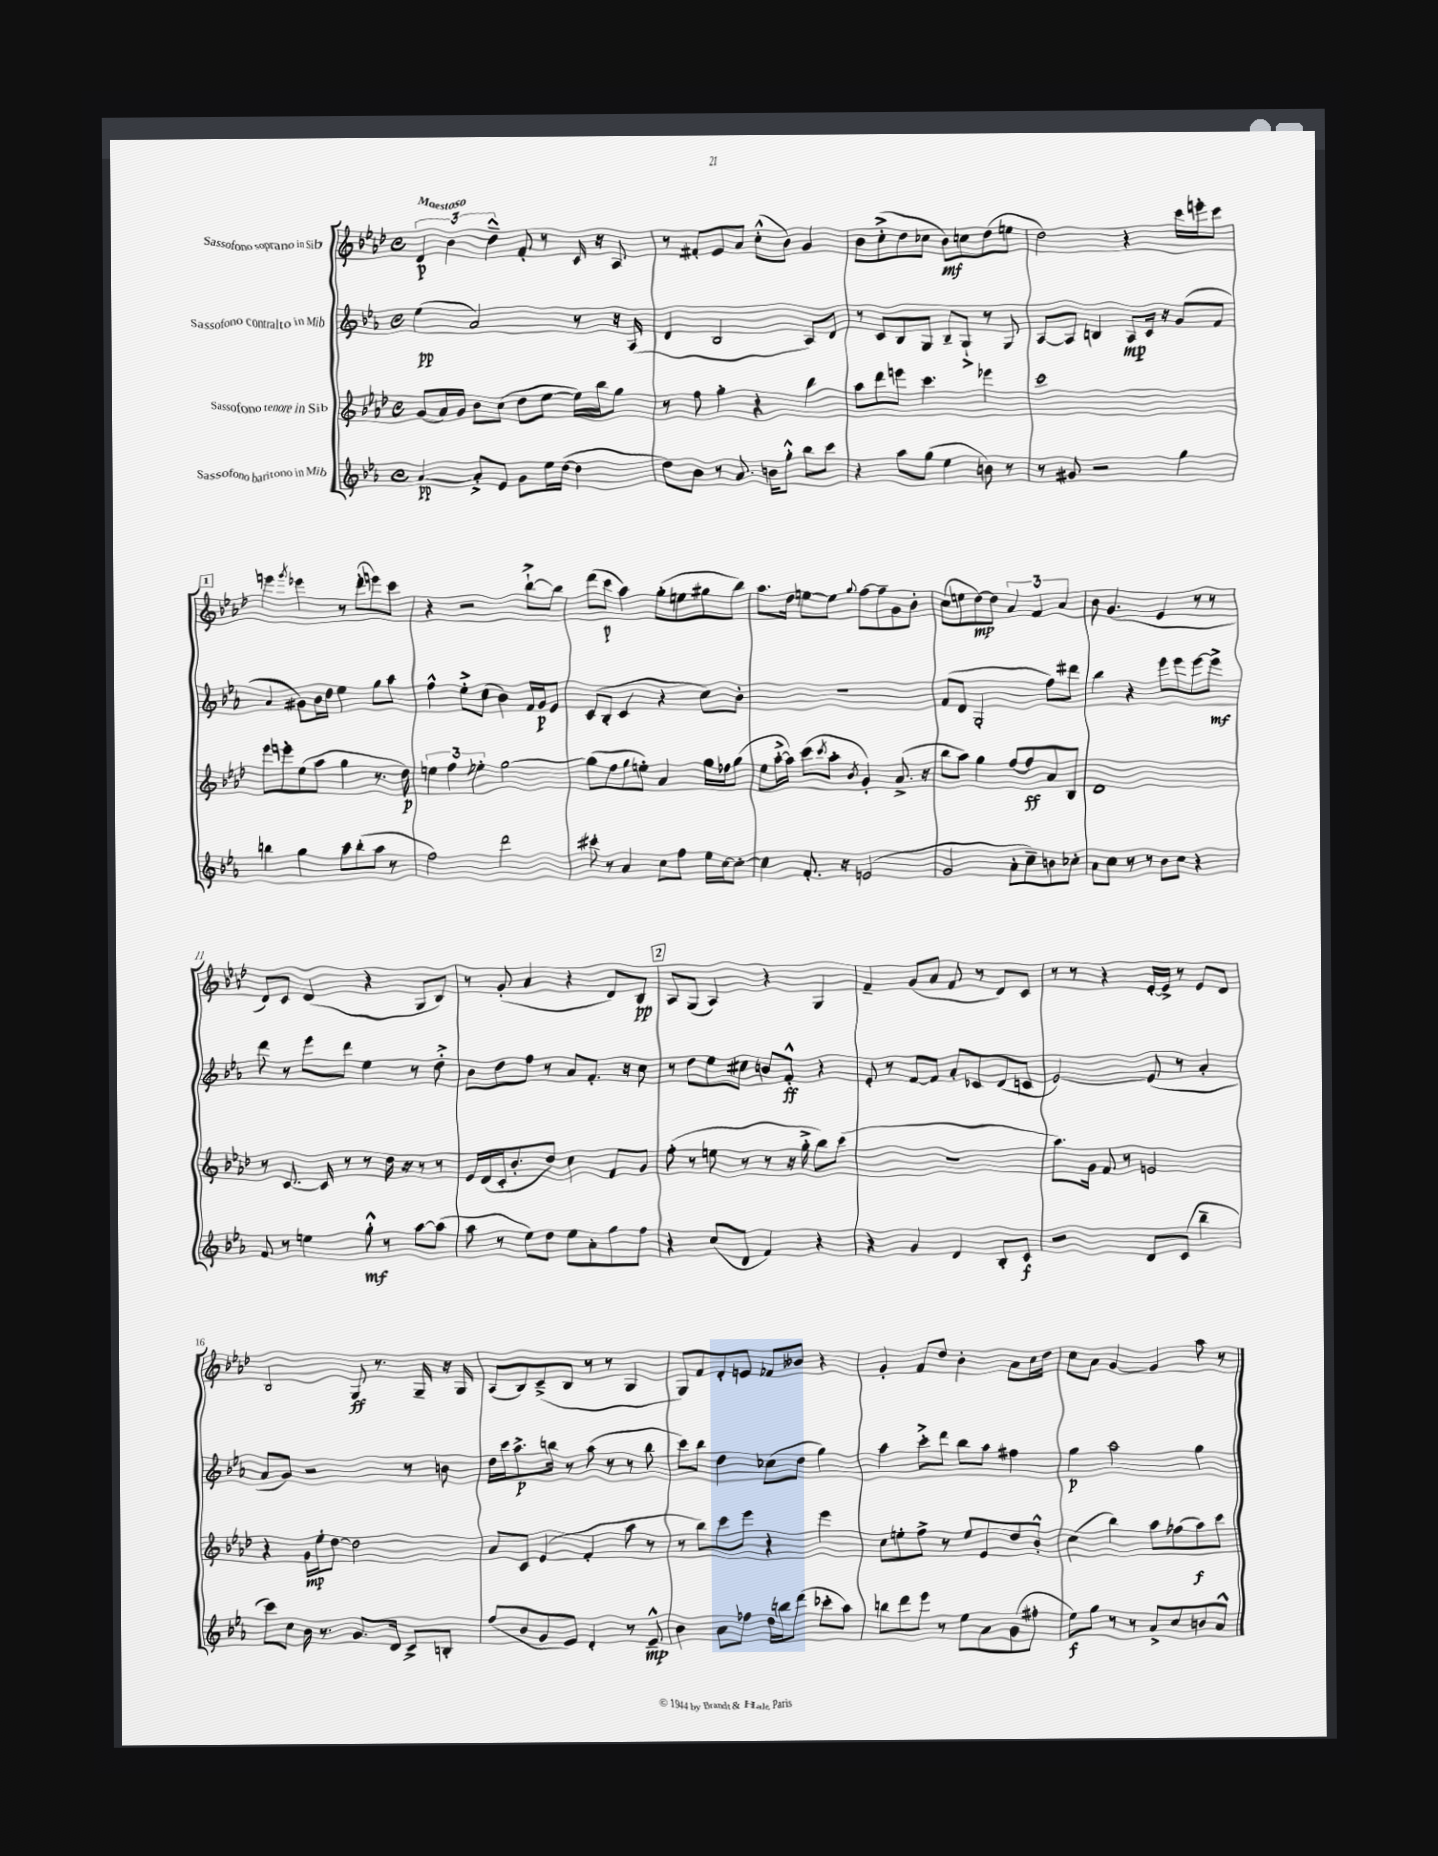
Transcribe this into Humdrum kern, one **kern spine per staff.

**kern	**dynam	**kern	**dynam	**kern	**dynam	**kern	**dynam
*part4	*part4	*part3	*part3	*part2	*part2	*part1	*part1
*staff4	*staff4	*staff3	*staff3	*staff2	*staff2	*staff1	*staff1
*I"Sassofono baritono in Mib	*	*I"Sassofono tenore in Sib	*	*I"Sassofono contralto in Mib	*	*I"Sassofono soprano in Sib	*
*clefG2	*	*clefG2	*	*clefG2	*	*clefG2	*
*k[b-e-a-]	*	*k[b-e-a-d-]	*	*k[b-e-a-]	*	*k[b-e-a-d-]	*
*M4/4	*	*M4/4	*	*M4/4	*	*M4/4	*
*met(c)	*	*met(c)	*	*met(c)	*	*met(c)	*
=1	=1	=1	=1	=1	=1	=1	=1
!	!	!	!	!	!	!LO:TX:a:B:t=Maestoso	!
[4a-/	pp	(8g/L	.	(4ee-\	pp	6d-/	p
.	.	16a-/L)	.	.	.	.	.
.	.	.	.	.	.	6b-\	.
.	.	16g/JJ	.	.	.	.	.
8a-'^/L]	.	8b-\L	.	2a-/)	.	.	.
.	.	.	.	.	.	6dd-~^^\	.
8e-/J	.	(8cc\J	.	.	.	.	.
8g\L	.	8dd-\L	.	.	.	8f'/	.
16ee-\L	.	[8ee-\J	.	.	.	8r	.
([16dd\JJ	.	.	.	.	.	.	.
4dd\]	.	16ee-\LL])	.	8r	.	16c/	.
.	.	16bb-\J	.	.	.	16r	.
.	.	8gg\J	.	16r	.	8A-/	.
.	.	.	.	(16A-/	.	.	.
=2	=2	=2	=2	=2	=2	=2	=2
8dd\L)	.	8r	.	4d/	.	8r	.
8b-\J	.	8ff\	.	.	.	8f#X'/L	.
8r	.	4gg'\	.	2B-/	.	8e-/	.
8.a-/	.	.	.	.	.	8a-/J	.
.	.	4r	.	.	.	(8cc'^^\L	.
16bn\KL	.	.	.	.	.	.	.
8gg'^^\J	.	.	.	.	.	8b-\J)	.
8bb-\L	.	4bb-\	.	8A-/L)	.	4g/	.
8ccc\J	.	.	.	8d/J	.	.	.
=3	=3	=3	=3	=3	=3	=3	=3
4r	.	8aa-\L	.	8r	.	8b-\L	.
.	.	8ddd-\	.	8c/L	.	(8cc'^\	.
8aa-\L	.	8eeen\J	.	8B-/	.	8dd-\	.
(8gg\J	.	4.ccc\	.	8G/J	.	8cc-X\J	.
4ee-\	.	.	.	8B-~/L	.	8b-\L)	mf
.	.	.	.	8G`^/J	.	8ccn\	.
8bn\)	.	4eee-X\	.	8r	.	(8dd-\	.
8r	.	.	.	8G/	.	8een\J	.
=4	=4	=4	=4	=4	=4	=4	=4
8r	.	1ccc	.	[8A-/L	.	2dd-\)	.
8g#X/	.	.	.	8A-/J]	.	.	.
2r	.	.	.	4Bn/	.	.	.
.	.	.	.	8A-/L	mp	4r	.
.	.	.	.	16c/Jk	.	.	.
.	.	.	.	16r	.	.	.
4gg\	.	.	.	(8g/L	.	16ccc\LL	.
.	.	.	.	.	.	16eeen'\J	.
.	.	.	.	8f/J	.	8ccc\J	.
!!LO:LB:g=z
!!LO:REH:place=s1:t=1
=5	=5	=5	=5	=5	=5	=5	=5
4bbn\	.	8eee-\L	.	4a-/	.	4eeen\	.
.	.	8eeen'\	.	.	.	.	.
.	.	.	.	.	.	8qggg/	.
4gg\	.	(8ee-\	.	8g#X\L)	.	4eee-X\	.
.	.	8aa-\J	.	16b-\L	.	.	.
.	.	.	.	16dd\JJ	.	.	.
8aa-\L	.	4gg\	.	4ee-\	.	8r	.
(8bb'\	.	.	.	.	.	(8ddd-'\L	.
8aa-\J	.	8.r	.	8gg\L	.	8eeen\)	.
8r	.	.	.	8aa-\J	.	8ccc\J	.
.	.	16dd-\)	p	.	.	.	.
=6	=6	=6	=6	=6	=6	=6	=6
2ff\)	.	6een\	.	4ff^^\	.	4r	.
.	.	6ff\	.	.	.	.	.
.	.	.	.	8ee-'^\L	.	2r	.
.	.	6ee-X'\	.	.	.	.	.
.	.	.	.	(8cc\J	.	.	.
2ddd\	.	[2gg\	.	4b-\)	.	.	.
.	.	.	.	16f/LL	.	[8bb-`^\L	.
.	.	.	.	16g/J	p	.	.
.	.	.	.	8e-/J	.	8bb-\J]	.
=7	=7	=7	=7	=7	=7	=7	=7
8ccc#X'\	.	(8gg\L]	.	(8c/L	.	(8ddd-\L	.
8r	.	8ff\	.	8B-'/J	.	8ccc\J	p
4a-/	.	8gg\	.	4c/	.	4aa-\)	.
.	.	8een'\J)	.	.	.	.	.
8cc\L	.	4a-/	.	4r	.	(8gg'\L	.
8ff\J	.	.	.	.	.	8een\	.
16ee-\LL	.	16gg\LL	.	8cc\L)	.	8gg#X\	.
[16cc\J	.	16ff-X\J	.	.	.	.	.
8cc'\J_	.	(8gg\J	.	8b-'\J	.	8bb-\J)	.
=8	=8	=8	=8	=8	=8	=8	=8
4cc\]	.	8ee-\L	.	1r	.	8.aa-\L	.
.	.	[16aa-'^\L	.	.	.	.	.
.	.	16aa-\JJ])	.	.	.	16dd-\Jk	.
8.f'/	.	(8ccc\L	.	.	.	[8een\L	.
.	.	8qccc/	.	.	.	.	.
.	.	8aa-'\J	.	.	.	8ee\J]	.
16r	.	.	.	.	.	.	.
.	.	8qb-/	.	.	.	8qqgg/	.
(2en/	.	4g'/)	.	.	.	[8ff\L	.
.	.	.	.	.	.	8ff~\]	.
.	.	(8.a-^/	.	.	.	8g\	.
.	.	.	.	.	.	8b-'\J	.
.	.	16r	.	.	.	.	.
=9	=9	=9	=9	=9	=9	=9	=9
2g/	.	8bb-\L	.	(8f/L	.	(8cc\L	.
.	.	8aa-\J)	.	8d/J	.	8een\	.
.	.	4gg\	.	2G'/	.	[8dd-\)	mp
.	.	.	.	.	.	8dd-\J]	.
8a-'\L	.	[8ff/L	.	.	.	6a-/	.
8cc~\)	.	8ff/]	ff	.	.	.	.
.	.	.	.	.	.	6f/	.
8bn\	.	8a-/	.	8ff\L)	.	.	.
.	.	.	.	.	.	6a-/	.
8cc-X'\J	.	8B-/J	.	8ddd#X\J	.	.	.
=10	=10	=10	=10	=10	=10	=10	=10
8a-\L	.	1d-	.	4bb-\	.	8b-\	.
8cc\J	.	.	.	.	.	(4.g/	.
8r	.	.	.	4r	.	.	.
8r	.	.	.	.	.	.	.
8b-\L	.	.	.	8eee-\L	.	4e-/	.
8cc\J	.	.	.	8eee-\	.	.	.
4r	.	.	.	[8eee-\	.	8r	.
.	.	.	.	8eee-^\J]	mf	8r	.
!!LO:LB:g=z
=11	=11	=11	=11	=11	=11	=11	=11
8f/	.	8r	.	8ddd\	.	8d-/L)	.
8r	.	[8.c/	.	8r	.	8c/J	.
4een\	.	.	.	8eee-\L	.	(4d-/	.
.	.	16c/]	.	.	.	.	.
.	.	8r	.	8ddd\J	.	.	.
8gg'^^\	mf	8r	.	4ee-\	.	4r	.
8r	.	16dd-\	.	.	.	.	.
.	.	16r	.	.	.	.	.
[8aa-\L	.	8r	.	8r	.	8G/L	.
(8aa-\J]	.	8r	.	8dd'^\	.	8B-/J)	.
=12	=12	=12	=12	=12	=12	=12	=12
8aa-\	.	16e-/LL	.	8b-\L	.	8r	.
.	.	(16d-/	.	.	.	.	.
8r	.	16c'/J	.	8dd\	.	(8g'/	.
.	.	8.b-'/	.	.	.	.	.
8ee-\L)	.	.	.	8ff\J	.	4a-/	.
8dd\J	.	8dd-/J)	.	8r	.	.	.
8ee-\L	.	4cc\	.	8a-/L	.	4r	.
8a-'\	.	.	.	8.f'/J	.	.	.
8gg\	.	8f/L	.	.	.	8d-/L)	.
.	.	.	.	16r	.	.	.
8ff\J	.	8g/J	.	8cc\	.	8B-/J	pp
!!LO:REH:place=s1:t=2
=13	=13	=13	=13	=13	=13	=13	=13
4r	.	(8ff'\	.	8r	.	8A-/L	.
.	.	8r	.	8dd\L	.	(8G/J	.
(8cc/L	.	8een\	.	8ee-\	.	4A-/)	.
8d/J	.	8r	.	8cc#X\J	.	.	.
4f/)	.	8r	.	8bn/L	.	4r	.
.	.	16r	.	8f'^^/J	ff	.	.
.	.	16gg'^\	.	.	.	.	.
4r	.	8bb-\L)	.	4r	.	4G/	.
.	.	(8ccc\J	.	.	.	.	.
=14	=14	=14	=14	=14	=14	=14	=14
4r	.	1r	.	8e-'/	.	4f~/	.
.	.	.	.	8r	.	.	.
4g/	.	.	.	[8f/L	.	(8g/L	.
.	.	.	.	8f/J]	.	8a-/J	.
4d/	.	.	.	8a-'/L	.	8f/	.
.	.	.	.	8c-X/	.	8r	.
8B-'/L	.	.	.	(8d/	.	8d-/L)	.
8c/J	f	.	.	8cn/J	.	8c/J	.
=15	=15	=15	=15	=15	=15	=15	=15
2r	.	8.aa-\L)	.	[2e-/)	.	8r	.
.	.	.	.	.	.	8r	.
.	.	16g\Jk	.	.	.	.	.
.	.	8f/	.	.	.	4r	.
.	.	8r	.	.	.	.	.
8d/L	.	2en/	.	(8e-/]	.	[16e-'/LL	.
.	.	.	.	.	.	16e-^/JJ]	.
(8c/J	.	.	.	8r	.	8r	.
4bb-~\	.	.	.	4a-'/	.	8e-/L	.
.	.	.	.	.	.	8d-/J	.
!!LO:LB:g=z
=16	=16	=16	=16	=16	=16	=16	=16
8ccc\L)	.	4r	.	8a-/L	.	2B-/	.
8cc\J	.	.	.	8g/J)	.	.	.
16b-\	.	16g\LL	mp	2r	.	.	.
8.r	.	16ee-'\J	.	.	.	.	.
.	.	[8dd-\J	.	.	.	.	.
8.g/L	.	2dd-\]	.	.	.	8G/	ff
.	.	.	.	.	.	8.r	.
16d/Jk	.	.	.	.	.	.	.
8c^/L	.	.	.	8r	.	.	.
.	.	.	.	.	.	16G~/	.
8Bn'/J	.	.	.	8bn\	.	16r	.
.	.	.	.	.	.	16G/	.
=17	=17	=17	=17	=17	=17	=17	=17
(8ff/L	.	8a-/L	.	16dd\LL	.	(8A-/L	.
.	.	.	.	16ccc\J	.	.	.
8b-/	.	8c/J	.	8.aa-^\	p	8B-/)	.
8g/	.	(4e-/	.	.	.	(8c~^/	.
.	.	.	.	16bbn\Jk	.	.	.
8e-/J)	.	.	.	8r	.	8B-/J	.
4d'/	.	4f'/	.	(8aa-\	.	8r	.
.	.	.	.	8r	.	8r	.
8r	.	8aa-\	.	8r	.	4G/	.
8e-~^^/	mp	8r	.	8bb\	.	.	.
=18	=18	=18	=18	=18	=18	=18	=18
4b-\	.	8r	.	8ccc\L)	.	8G/L)	.
.	.	8bb-\L)	.	8bb-\J	.	8f/	.
8a-\L	.	8ccc\	.	4dd\	.	8d-'/	.
8ff-X\J	.	8eee-\J	.	.	.	8en/J	.
16dd\LL	.	4r	.	(8cc-X\L	.	8f-X/L	.
16bbn\J	.	.	.	.	.	.	.
(8ddd\J	.	.	.	8dd\J	.	8b--X/J	.
8ccc-X'\L	.	4eee-\	.	4gg\)	.	4r	.
8aa-\J)	.	.	.	.	.	.	.
=19	=19	=19	=19	=19	=19	=19	=19
8bbn\L	.	8cc\L	.	4aa-\	.	4g'/	.
8ddd\	.	8een'\	.	.	.	.	.
8eee-\J	.	8ff^\J	.	8ccc'^\L	.	8f/L	.
8r	.	8r	.	8ddd\J	.	8dd-/J	.
8ee-\L	.	8ee/L	.	8bb-\L	.	4b-'\	.
8a-\	.	8e-/	.	8aa-\J	.	.	.
(8g\	.	8dd-/	.	4ff#X\	.	8a-\L	.
8ff#X'\J	.	8b-'^^/J	.	.	.	16cc\L	.
.	.	.	.	.	.	16dd-\JJ	.
=20	=20	=20	=20	=20	=20	=20	=20
8ee-\L)	f	(4cc\	.	4gg\	p	8cc\L	.
8gg\J	.	.	.	.	.	8a-\J	.
8r	.	4bb-\)	.	2aa-\	.	[4g/	.
8r	.	.	.	.	.	.	.
8a-^/L	.	8aa-\L	.	.	.	4g/]	.
8cc/	.	(8ff-X\	.	.	.	.	.
8bn/	.	8aa-\)	f	4gg\	.	8aa-\	.
8a-^^/J	.	8ccc\J	.	.	.	8r	.
==	==	==	==	==	==	==	==
*-	*-	*-	*-	*-	*-	*-	*-
